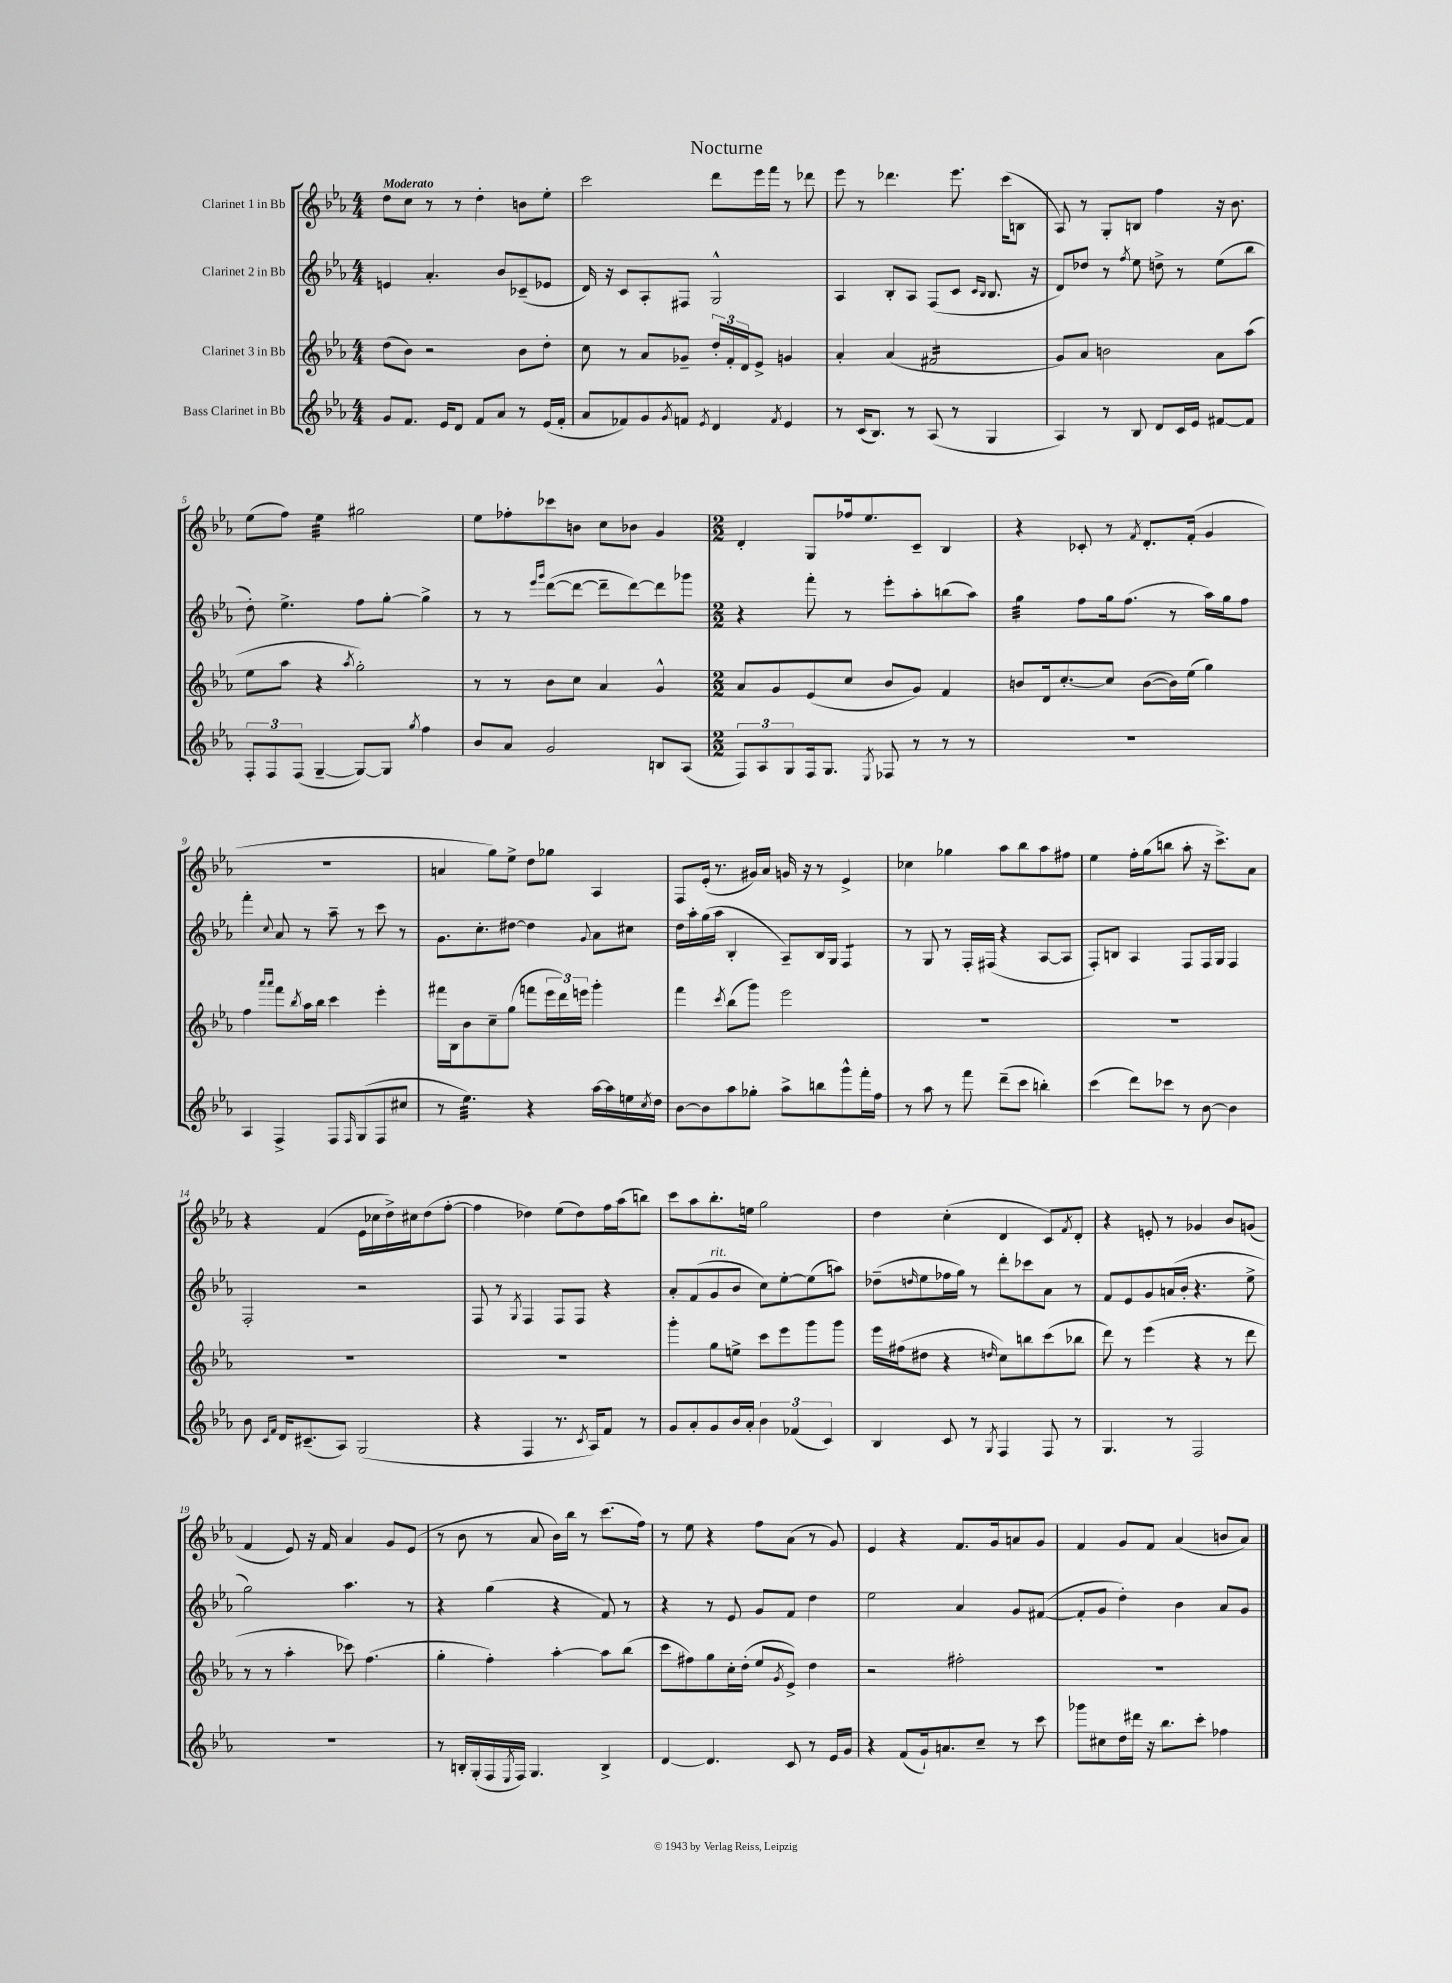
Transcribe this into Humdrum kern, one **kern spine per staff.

**kern	**kern	**kern	**kern
*staff4	*staff3	*staff2	*staff1
*clefG2	*clefG2	*clefG2	*clefG2
*k[b-e-a-]	*k[b-e-a-]	*k[b-e-a-]	*k[b-e-a-]
*M4/4	*M4/4	*M4/4	*M4/4
8g	(8dd	4e	8dd
8.f	8b-)	.	8cc
.	2r	4.a-'	8r
16e-	.	.	.
8d	.	.	8r
8f	.	.	4dd'
8a-	.	8b-	.
8r	8b-	(8c-~	8b
(16e-	8dd'	8e-	8ee-'
16f'	.	.	.
=	=	=	=
8a-	8cc	16d)	2ccc
.	.	16r	.
8f-)	8r	8c	.
8g	8a-	8A-'	.
8qg	.	.	.
8f	8g-~	8F#	.
8qe-	.	.	.
4d	24dd'	2G^^	8ddd
.	24f'	.	.
.	24d	.	.
.	8e-^	.	16eee-
.	.	.	16fff
8qf	.	.	.
4e-	4g	.	8r
.	.	.	8ddd-
=	=	=	=
8r	4a-'	4A-	8eee-
(16c	.	.	8r
8.B-)	.	.	.
.	(4a-	8B-'	4.ddd-
8r	.	8A-	.
(8A-	2f#	(8F	.
8r	.	8c	8.eee-
.	.	16qqc	.
.	.	16qqB-	.
4G	.	8.B-	.
.	.	.	(16ccc
.	.	.	8B
.	.	16r	.
=	=	=	=
4A-)	8g)	8d)	8A-)
.	8a-	8dd-	8r
8r	2b	8r	8G'
.	.	8qff	.
8B-	.	8ee-	8B
8d	.	8dd^	4ff
16c	.	8r	.
16e-	.	.	.
[8f#	8a-	(8ee-	16r
.	.	.	8.b-
8f#]	(8aa-	8bb-	.
=	=	=	=
12F'	8ee-	8dd')	(8ee-
12F	.	.	.
.	8aa-	4.ee-^	8ff)
(12F	.	.	.
[4G~	4r	.	4ee-
.	8qaa-	.	.
8G_)	2gg')	8ff	2gg#
8G]	.	[8gg'	.
8qgg	.	.	.
4ff	.	4gg^]	.
=	=	=	=
8b-	8r	8r	8ee-
8a-	8r	8r	8ff-'
.	.	16qqeee-	.
.	.	16qqggg	.
2g	8b-	([8ddd	8ccc-
.	8cc	8ddd_	8b
.	4a-	8ddd~]	8cc
.	.	[8ddd)	8b-
8B	4g^^	8ddd]	4g
(8A-	.	8ggg-	.
=	=	=	=
*M2/2	*M2/2	*M2/2	*M2/2
12F)	8a-	4r	4d'
12A-	.	.	.
.	8g	.	.
12G	.	.	.
16F	(8e-	8fff'	8G
8.G	.	.	.
.	8cc	8r	16ff-
.	.	.	8.ee-
8qE-	.	.	.
8F-	8b-	8eee-'	.
8r	8g)	8aa-'	8c~
8r	4f	(8bb	4B-
8r	.	8aa-)	.
=	=	=	=
1r	8b	4gg	4r
.	16d	.	.
.	[8.cc'	.	.
.	.	8ff	8c-'
.	8cc]	16gg	8r
.	.	(8.ff	.
.	.	.	8qf
.	([8b	.	8.d'
.	16b])	8r	.
.	(16ee-	.	(16f'
.	4gg)	16aa-)	4g
.	.	16gg	.
.	.	8ff	.
=	=	=	=
4A-	4ff	4fff'	1r
.	16qqaaa-	.	.
.	16qqaaa-	8qqcc	.
4F^	8fff	8a-	.
.	8qbb-	.	.
.	16aa-	8r	.
.	16bb-	.	.
8F	4ccc	8aa-~	.
16qqF	.	.	.
(8G	.	8r	.
8F	4eee-'	8ccc	.
8cc#	.	8r	.
=	=	=	=
8r	16fff#	8.g	4a
.	16B-	.	.
4.ee-)	8b-	.	.
.	.	8.cc'	.
.	8cc~	.	8gg)
.	(8gg	[8dd#	8ee-^
4r	8fff	4dd#]	8dd
.	24eee-	.	8gg-
.	24ddd)	.	.
.	24eee	.	.
.	.	8qqg	.
[16aa-	4ggg'	8a-	4A-
16aa-]	.	.	.
16ee	.	8cc#	.
8qcc	.	.	.
16dd	.	.	.
=	=	=	=
[8b-	4fff	16dd	8F
.	.	16aa-'	.
8b-]	.	(16gg	(16e-'
.	.	16aa-	8.r
.	8qccc	.	.
8aa-	(8bb-	4B-'	.
8gg-'	8ggg)	.	16g#)
.	.	.	16a-
8aa-^	2eee-	8A-~)	16g
.	.	.	16r
8bb	.	16B-	8r
.	.	16G	.
8ggg^^	.	4F	4e-^
16fff'	.	.	.
16ff	.	.	.
=	=	=	=
8r	1r	8r	4cc-
8aa-	.	8G	.
8r	.	8r	4gg-
8fff	.	16F'	.
.	.	(16F#	.
(8ddd~	.	4r	8aa-
8ccc	.	.	8bb-
4bb')	.	[8A-	8aa-
.	.	8A-]	8ff#
=	=	=	=
(4ccc	1r	8F')	4ee-
.	.	8B	.
8ddd)	.	4A-	16ff'
.	.	.	(16gg
8ccc-	.	.	8bb
8r	.	8F	8aa-'
[8b-	.	16F	16r
.	.	16G	8.ccc^)
4b-]	.	4F	.
.	.	.	8a-
=	=	=	=
8b-	1r	2F'	4r
16qqc	.	.	.
16qqf	.	.	.
16d	.	.	.
(8.c#~	.	.	.
.	.	.	(4f
8A-)	.	.	.
(2G	.	2r	16e-
.	.	.	16cc-
.	.	.	16dd^)
.	.	.	16cc#
.	.	.	(8dd
.	.	.	[8ff'
=	=	=	=
4r	1r	8F	4ff]
.	.	8r	.
.	.	8qG	.
4F	.	4F	4dd-)
8.r	.	8F	(8ee-
.	.	8F	8dd-)
8qc	.	.	.
16A-)	.	.	.
8f	.	4r	16ff
.	.	.	(16aa-
8r	.	.	8bb)
=	=	=	=
8g	4ggg'	8a-'	8ccc
8a-'	.	(8f	8aa-
8g	8gg	8g	8.bb-'
16b-	8ee^	8b-	.
16a-'	.	.	16ee
6b-	8ccc	8cc)	2gg
.	8eee-	[8ee-'	.
(6f-	.	.	.
.	8ggg	(8ee-]	.
6c)	.	.	.
.	8ggg	8aa)	.
=	=	=	=
4B-	16eee-	(8dd-~	4dd
.	(16ff#	.	.
.	.	16qqdd	.
.	8dd#	8ee-	.
8c	4r	16ff-	(4cc'
.	.	16gg)	.
8r	.	8r	.
8qG	16qqdd	.	.
4F	8cc)	8ddd'	4d
.	8bb	8ccc-	.
8F	(8ccc	8a-	8c)
.	.	.	8qf
8r	8bb-	8r	8d'
=	=	=	=
4.G	8ddd)	8f	4r
.	8r	8e-	.
.	(4eee-	8g	8e'
8r	.	(16a	8r
.	.	16b-'	.
2F	4r	4.r	4g-
.	8r	.	8b-
.	8ddd	8ee-^	(8g
=	=	=	=
1r	8r	2gg)	4f
.	8r	.	.
.	4aa-'	.	8e-)
.	.	.	16r
.	.	.	16f
.	8ccc-)	4.aa-	4a-
.	(4.ff	.	.
.	.	.	8g
.	.	8r	(8e-
=	=	=	=
8r	4gg'	4r	8r
16B'	.	.	8b-
(16G'	.	.	.
16F	4ff')	(4gg	8r
8qE-	.	.	.
16F)	.	.	.
4.G	.	.	8a-
.	[4aa-'	4r	16b-)
.	.	.	16bb-
.	.	.	8r
4B^	8aa-]	8f)	(8.ccc
.	(8bb-	8r	.
.	.	.	16ff)
=	=	=	=
[4d	8ccc	4r	8r
.	8ff#)	.	8ee-
4.d]	8gg	8r	4r
.	16cc'	8e-	.
.	(16dd'	.	.
.	8ee-	8g	8ff
.	8qg	.	.
8c	8e-^)	8f	(8a-
8r	4dd	4dd	8r
16e-	.	.	8g)
16g	.	.	.
=	=	=	=
4r	2r	2ee-	4e-
(8f	.	.	4r
16g`)	.	.	.
8.a	.	.	.
.	2ff#'	4a-	8.f
8cc~	.	.	.
.	.	.	16g
8r	.	8g	8a
8ccc	.	([8f#	8g
=	=	=	=
8ggg-	1r	8f#']	4f
8cc#	.	8g	.
16dd	.	4dd')	8g
16ddd#	.	.	.
16r	.	.	8f
8.bb-	.	.	.
.	.	4b-	(4a-
8ccc'	.	.	.
4ff-	.	8a-	8b
.	.	8g	8a-)
==	==	==	==
*-	*-	*-	*-
